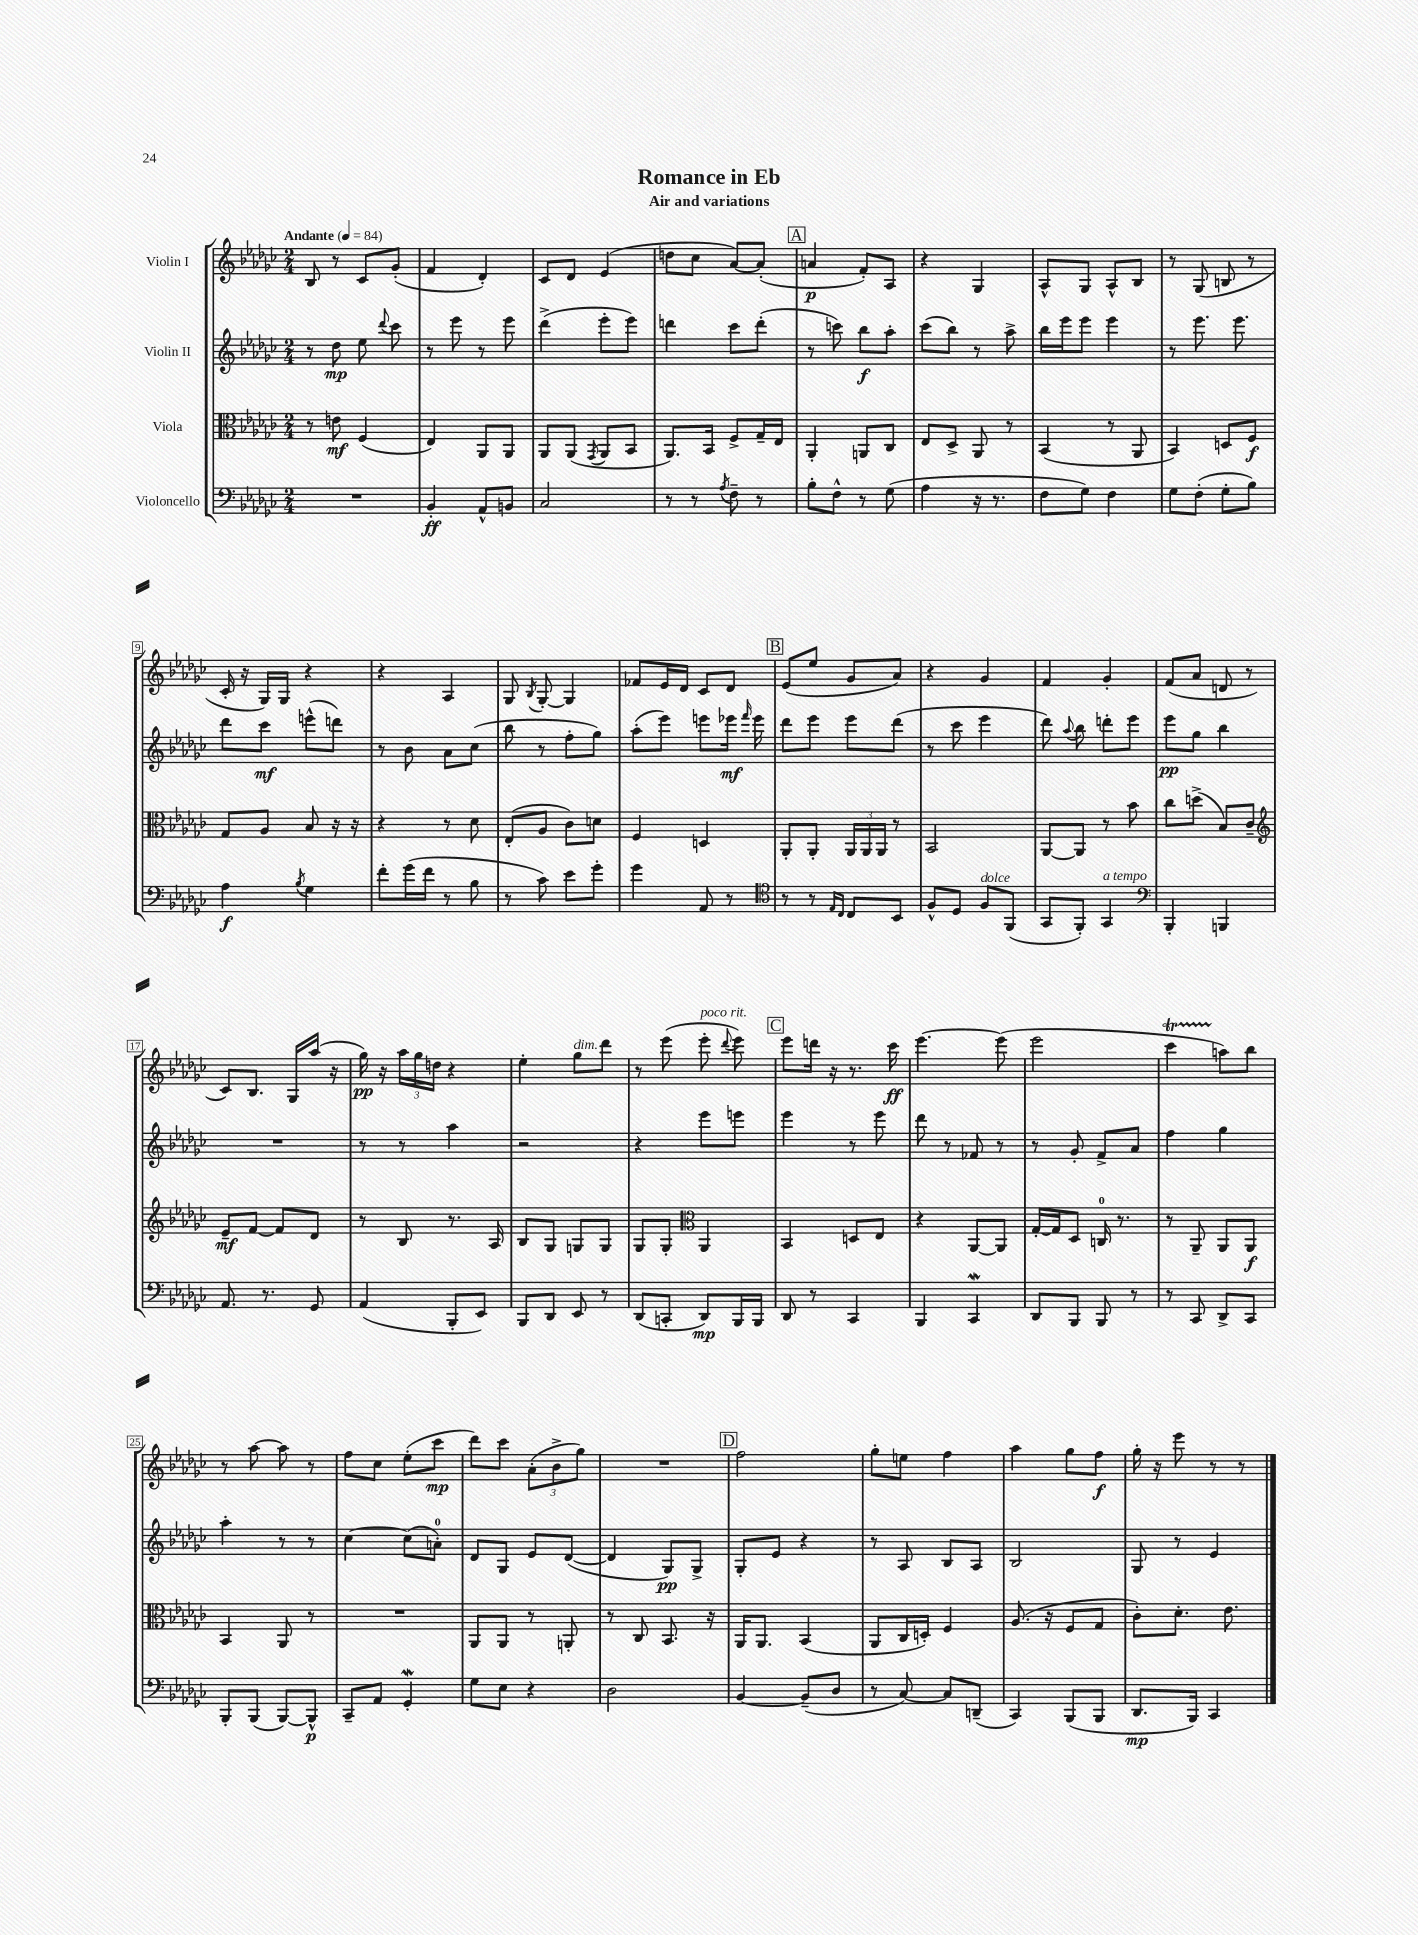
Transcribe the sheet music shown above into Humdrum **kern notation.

**kern	**kern	**kern	**kern
*staff4	*staff3	*staff2	*staff1
*clefF4	*clefC3	*clefG2	*clefG2
*k[b-e-a-d-g-c-]	*k[b-e-a-d-g-c-]	*k[b-e-a-d-g-c-]	*k[b-e-a-d-g-c-]
*M2/4	*M2/4	*M2/4	*M2/4
*MM84	*MM84	*MM84	*MM84
2r	8r	8r	8B-/
.	8e\	8dd-\	8r
.	(4F/	8ee-\	8c-/L
.	.	8qqddd-/	.
.	.	8ccc-\	(8g-'/J
=	=	=	=
4BB-'/	4E-/)	8r	4f/
.	.	8eee-\	.
8AA-^^/L	8AA-/L	8r	4d-'/)
8BB/J	8AA-/J	8eee-\	.
=	=	=	=
2C-/	8AA-/L	(4ddd-^\	8c-/L
.	(8AA-/J	.	8d-/J
.	8qGG-/	.	.
.	8AA-/L	8eee-'\L	(4e-/
.	8BB-/J	8eee-\J)	.
=	=	=	=
8r	8.AA-/L)	4ddd\	8dd\L
8r	.	.	8cc-\J
.	16BB-/Jk	.	.
8qA-/	.	.	.
8F~\	8F^/L	8ccc-\L	[8a-/L)
8r	16G-~/L	(8ddd'\J	(8a-'/]J
.	16E-/JJ	.	.
=	=	=	=
8B-'\L	4AA-'/	8r	4a/
8F^^\J	.	8ccc\)	.
8r	8AA/L	8bb-\L	8f'/L)
(8G-\	8C-/J	8aa-'\J	8A-/J
=	=	=	=
4A-\	8E-/L	(8ccc-\L	4r
.	8D-^/J	8bb-\J)	.
16r	8AA-/	8r	4G-/
8.r	.	.	.
.	8r	8aa-^\	.
=	=	=	=
8F\L	(4BB-/	16bb-\LL	8A-^^/L
.	.	16eee-\J	.
8G-\J)	.	8eee-\J	8G-/J
4F\	8r	4eee-\	8A-^^/L
.	8AA-/	.	8B-/J
=	=	=	=
8G-\L	4BB-/)	8r	8r
(8F'\J	.	8.eee-\	(8G-/
8G-'\L	8D/L	.	8B/
.	.	8.eee-\	.
8B-\J)	8F/J	.	8r
=	=	=	=
4A-\	8G-/L	8ddd-\L	16c-'/
.	.	.	16r
.	8A-/J	8ccc-\J	16G-/LL)
.	.	.	16G-/JJ
8qB-/	.	.	.
4G-\	8B-/	(8eee^^\L	4r
.	16r	8ddd\J)	.
.	16r	.	.
=	=	=	=
8f'\L	4r	8r	4r
(16g-\L	.	8b-\	.
16f\JJ	.	.	.
8r	8r	8a-\L	4A-/
8B-\	8d-\	(8cc-\J	.
=	=	=	=
8r	(8E-'/L	8bb-\	8G-/
.	.	.	8qB-/
8c-\)	8A-/J	8r	[8G-'/
8e-\L	8c-\L)	8ff'\L	4G-/]
8g-'\J	8d\J	8gg-\J)	.
=	=	=	=
4g-\	4F/	(8aa-'\L	8f-/L
.	.	8eee-\J)	16e-/L
.	.	.	16d-/JJ
8AA-/	4D/	8eee\L	8c-/L
8r	.	16eee-\Jk	8d-/J
.	.	16qqfff/	.
.	.	16eee-\	.
=	=	=	=
*clefC4	*	*	*
8r	8AA-'/L	8ddd-\L	(8e-/L
8r	8AA-'/J	8eee-\J	8ee-/J
16qqE-/LL	.	.	.
16qqC-/JJ	.	.	.
8C-/L	24AA-/LL	8eee-\L	8g-/L
.	24AA-/	.	.
.	24AA-/JJ	.	.
8BB-/J	8r	(8ddd-\J	8a-/J)
=	=	=	=
8F^^/L	2BB-/	8r	4r
8D-/J	.	8ccc-\	.
8F/L	.	4eee-\	4g-/
(8FF/J	.	.	.
=	=	=	=
8GG-/L	[8AA-/L	8ddd-\)	4f/
.	.	8qqaa-/	.
8FF'/J)	8AA-/]J	8bb-\	.
4GG-/	8r	8ddd'\L	4g-'/
.	8b-\	8eee-\J	.
=	=	=	=
*clefF4	*	*	*
4BBB-'/	8cc-\L	8eee-\L	(8f/L
.	(8dd^\J	8gg-\J	8a-/J
4BBB/	8B-/L)	4bb-\	8d/
.	8c-~/J	.	8r
=	=	=	=
*	*clefG2	*	*
8.AA-/	8e-~/L	2r	8c-/L)
.	[8f/J	.	8.B-/J
8.r	.	.	.
.	8f/]L	.	.
.	.	.	16G-/LL
8GG-/	8d-/J	.	(16aa-/JJ
.	.	.	16r
=	=	=	=
(4AA-/	8r	8r	16gg-\)
.	.	.	16r
.	8B-/	8r	24aa-\LL
.	.	.	24gg-\
.	.	.	24dd\JJ
8BBB-'/L	8.r	4aa-\	4r
8EE-/J)	.	.	.
.	16A-/	.	.
=	=	=	=
8BBB-/L	8B-/L	2r	4ee-'\
8DD-/J	8G-/J	.	.
8EE-/	8G/L	.	8gg-\L
8r	8G/J	.	8ddd-\J
=	=	=	=
(8DD-/L	8G-/L	4r	8r
8CC'/J	8G-'/J	.	(8eee-\
*	*clefC3	*	*
8DD-/L)	4AA-/	8eee-\L	8eee-'\
.	.	.	8qqddd-/
16BBB-/L	.	8eee\J	8eee-\)
16BBB-/JJ	.	.	.
=	=	=	=
8DD-/	4BB-/	4eee-\	8eee-\L
8r	.	.	16ddd\Jk
.	.	.	16r
4CC-/	8D/L	8r	8.r
.	8E-/J	8eee-\	.
.	.	.	16ccc-\
=	=	=	=
4BBB-/	4r	8ddd-\	[4.eee-\
.	.	8r	.
4CC-/	[8AA-/L	8f-/	.
.	8AA-/]J	8r	(8eee-\]
=	=	=	=
8DD-/L	[16G-'/LL	8r	2eee-\
.	16G-/]J	.	.
8BBB-/J	8D-/J	8g-'/	.
8BBB-/	16C/	8f^/L	.
.	8.r	.	.
8r	.	8a-/J	.
=	=	=	=
8r	8r	4ff\	4ccc-\
8CC-/	8AA-~/	.	.
8DD-^/L	8AA-/L	4gg-\	8aa\L)
8CC-/J	8AA-/J	.	8bb-\J
=	=	=	=
8BBB-'/L	4BB-/	4aa-'\	8r
(8BBB-/J	.	.	[8aa-\
[8BBB-/L)	8AA-/	8r	8aa-\]
8BBB-^^/]J	8r	8r	8r
=	=	=	=
8CC-~/L	2r	[4cc-\	8ff\L
8AA-/J	.	.	8cc-\J
4GG-'/	.	(8cc-\]L	(8ee-'\L
.	.	8a'\J)	8ccc-\J
=	=	=	=
8G-\L	8AA-/L	8d-/L	8ddd-\L)
8E-\J	8AA-/J	8G-/J	8ccc-\J
4r	8r	8e-/L	(12a-'\L
.	.	.	12b-^\
.	8AA'/	([8d-/J	.
.	.	.	12gg-\J)
=	=	=	=
2D-\	8r	4d-/]	2r
.	8C-/	.	.
.	8.BB-/	8G-/L)	.
.	.	8G-^/J	.
.	16r	.	.
=	=	=	=
[4BB-/	16AA-/LK	8G-'/L	2ff\
.	8.AA-/J	.	.
.	.	8e-/J	.
(8BB-~/]L	(4BB-/	4r	.
8D-/J	.	.	.
=	=	=	=
8r	8AA-/L	8r	8gg-'\L
[8C-/)	16C-/L	8A-/	8ee\J
.	16D'/JJ)	.	.
8C-/]L	4F/	8B-/L	4ff\
(8DD~/J	.	8A-/J	.
=	=	=	=
4CC-/)	(8.A-/	2B-/	4aa-\
.	16r	.	.
(8BBB-/L	8F/L	.	8gg-\L
8BBB-/J	8G-/J	.	8ff\J
=	=	=	=
8.DD-/L	8c-'\L)	8G-/	16gg-'\
.	.	.	16r
.	8.d-'\J	8r	8eee-\
16BBB-/Jk)	.	.	.
4CC-/	.	4e-/	8r
.	8.e-\	.	.
.	.	.	8r
==	==	==	==
*-	*-	*-	*-
